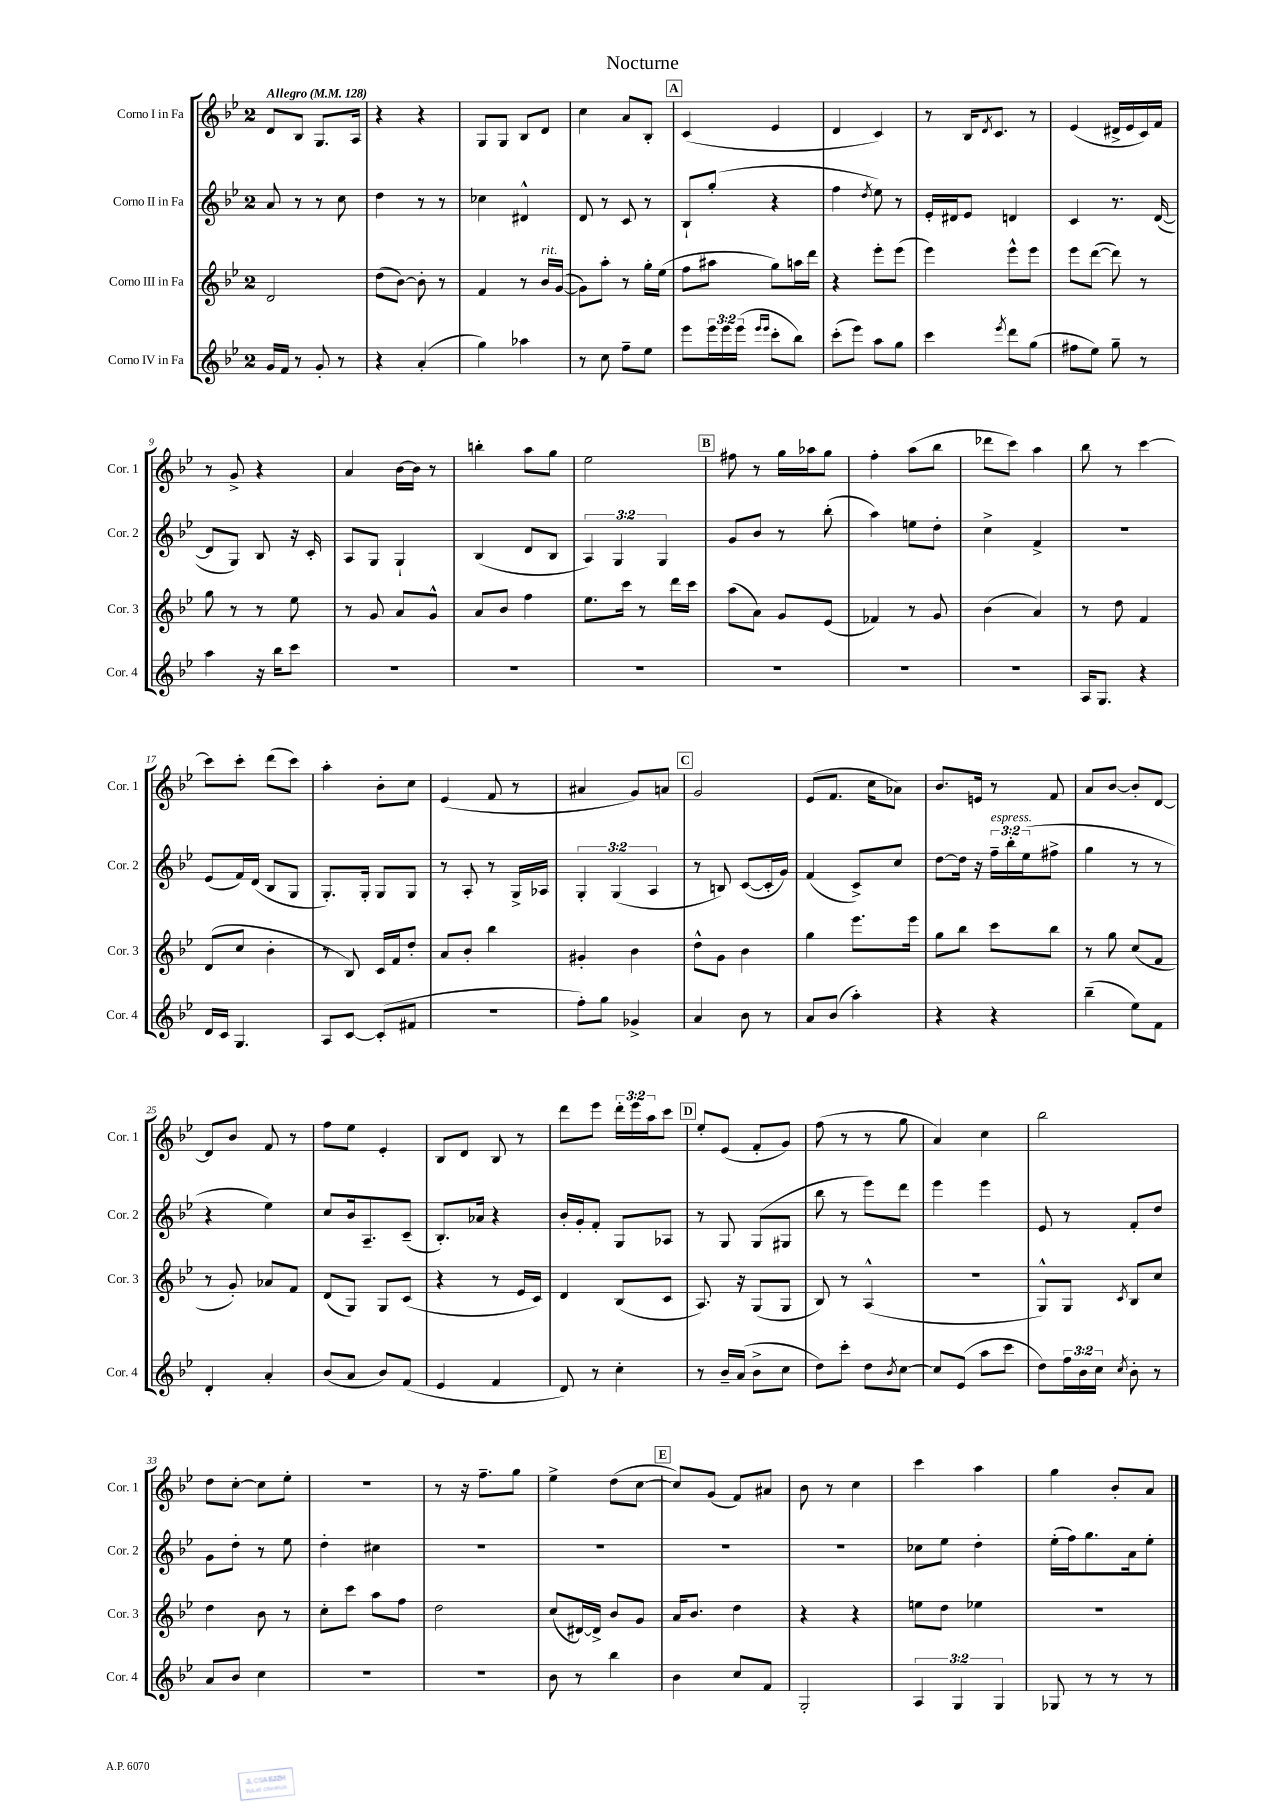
\header { title = "Nocturne" }
<<
\new StaffGroup <<
\new Staff = "s0" \with { instrumentName = "Corno I in Fa" shortInstrumentName = "Cor. 1" } {
    \clef treble \key bes \major \once \override Staff.TimeSignature.style = #'single-digit \time 2/4 \override Staff.TupletNumber.text = #tuplet-number::calc-fraction-text \tempo "Allegro" 4 = 128
    d'8 bes8 g8. a16 |
    r4 r4 |
    g8 g8 bes8 d'8 |
    c''4 a'8 bes8-. |
    \mark \markup { \box "A" } c'4( ees'4 |
    d'4 c'4) |
    r8 bes16 \acciaccatura { d'8 } c'8. r8 |
    ees'4( dis'16-> ees'16 c'16) f'16 |
    r8 g'8-> r4 |
    a'4 bes'16~ bes'16 r8 |
    b''4-. a''8 g''8 |
    ees''2 |
    \mark \markup { \box "B" } fis''8 r8 g''16 aes''16 g''8 |
    f''4-. a''8( bes''8 |
    des'''8 c'''8) a''4 |
    bes''8 r8 c'''4~ |
    c'''8 c'''8-. d'''8( c'''8) |
    a''4-. bes'8-. c''8 |
    ees'4( f'8 r8 |
    ais'4 g'8) a'8 |
    \mark \markup { \box "C" } g'2 |
    ees'8( f'8. c''16 aes'8) |
    bes'8. e'16 r8 f'8 |
    a'8 bes'8~ bes'8-. d'8~ |
    d'8 bes'8 f'8 r8 |
    f''8 ees''8 ees'4-. |
    bes8 d'8 bes8 r8 |
    d'''8 ees'''8 \tuplet 3/2 { d'''16-. ees'''16 a''16 } c'''8 |
    \mark \markup { \box "D" } ees''8-. ees'8( f'8-. g'8) |
    f''8( r8 r8 g''8 |
    a'4) c''4 |
    bes''2 |
    d''8 c''8~-. c''8 ees''8-. |
    r2 |
    r8 r16 f''8.-- g''8 |
    ees''4-> d''8( c''8~ |
    \mark \markup { \box "E" } c''8) g'8( f'8) ais'8 |
    bes'8 r8 c''4 |
    c'''4 a''4 |
    g''4 bes'8-. a'8 \bar "|." |
}
\new Staff = "s1" \with { instrumentName = "Corno II in Fa" shortInstrumentName = "Cor. 2" } {
    \clef treble \key bes \major \once \override Staff.TimeSignature.style = #'single-digit \time 2/4 \override Staff.TupletNumber.text = #tuplet-number::calc-fraction-text
    a'8 r8 r8 c''8 |
    d''4 r8 r8 |
    ces''4 dis'4-^ |
    d'8 r8 c'8 r8 |
    \mark \markup { \box "A" } bes8-! g''8-.( r4 |
    f''4 \acciaccatura { d''8 } ees''8) r8 |
    ees'16-. dis'16 ees'8 d'4 |
    c'4 r8. d'16~( |
    d'8 g8) bes8 r16 c'16-. |
    a8 g8 g4-! |
    bes4( d'8 bes8 |
    \tuplet 3/2 { a4) g4 g4 } |
    \mark \markup { \box "B" } g'8 bes'8 r8 bes''8-.( |
    a''4) e''8 d''8-. |
    c''4-> f'4-> |
    R2 |
    ees'8( f'16) d'16( bes8 g8 |
    g8.-.) g16-. g8 g8 |
    r8 a8-. r8 g16-> aes16 |
    \tuplet 3/2 { g4-. g4( a4 } |
    \mark \markup { \box "C" } r8 b8) c'8~( c'16-. g'16) |
    f'4( c'8->) c''8 |
    d''8~ d''16 r16 \tuplet 3/2 { f''16--^\markup { \italic "espress." } bes''16-. ees''16( } fis''8-> |
    g''4 r8 r8 |
    r4 ees''4) |
    c''8 bes'16 a8.-- c'8--( |
    bes8.-.) aes'16 r4 |
    bes'16-. g'16-. f'8-. g8 aes8 |
    \mark \markup { \box "D" } r8 g8 g8( gis8 |
    bes''8 r8 ees'''8) d'''8 |
    ees'''4 ees'''4 |
    ees'8 r8 f'8-. d''8 |
    g'8 d''8-. r8 ees''8 |
    d''4-. cis''4 |
    R2 |
    R2 |
    \mark \markup { \box "E" } R2 |
    R2 |
    ces''8 ees''8 d''4-. |
    ees''16-.( f''16) g''8. a'16 ees''8-. \bar "|." |
}
\new Staff = "s2" \with { instrumentName = "Corno III in Fa" shortInstrumentName = "Cor. 3" } {
    \clef treble \key bes \major \once \override Staff.TimeSignature.style = #'single-digit \time 2/4
    d'2 |
    d''8( bes'8~) bes'8-. r8 |
    f'4 r8 bes'16^\markup { \italic "rit." } g'16~( |
    g'8) a''8-. r8 g''16-. ees''16( |
    \mark \markup { \box "A" } f''8 ais''8 g''8) a''16 d'''16 |
    r4 ees'''8-. ees'''8( |
    ees'''4) ees'''8-^ ees'''8 |
    ees'''8 d'''8~( d'''8) r8 |
    g''8 r8 r8 ees''8 |
    r8 g'8 a'8 g'8-^ |
    a'8 bes'8 f''4 |
    ees''8. c'''16 r8 d'''16 c'''16 |
    \mark \markup { \box "B" } a''8( a'8) g'8 ees'8( |
    fes'4) r8 g'8 |
    bes'4( a'4) |
    r8 d''8 f'4 |
    d'8( c''8 bes'4-. |
    r8 bes8) c'16 f'16 d''8-. |
    a'8 bes'8-. bes''4 |
    gis'4-. bes'4 |
    \mark \markup { \box "C" } d''8-^ g'8 bes'4 |
    g''4 ees'''8. ees'''16 |
    g''8 bes''8 c'''8 bes''8 |
    r8 g''8 c''8( f'8 |
    r8 g'8-.) aes'8 f'8 |
    d'8( g8) g8 c'8( |
    r4 r8 ees'16 c'16) |
    d'4 bes8( c'8 |
    \mark \markup { \box "D" } a8.) r16 g8( g8 |
    bes8) r8 a4-^( |
    r2 |
    g8-^) g8 \acciaccatura { c'8 } bes8 c''8 |
    d''4 bes'8 r8 |
    c''8-. c'''8 a''8 f''8 |
    d''2 |
    c''8( dis'16~) dis'16-> bes'8 g'8 |
    \mark \markup { \box "E" } a'16 bes'8. d''4 |
    r4 r4 |
    e''8 d''8 ees''4 |
    r2 \bar "|." |
}
\new Staff = "s3" \with { instrumentName = "Corno IV in Fa" shortInstrumentName = "Cor. 4" } {
    \clef treble \key bes \major \once \override Staff.TimeSignature.style = #'single-digit \time 2/4 \override Staff.TupletNumber.text = #tuplet-number::calc-fraction-text
    g'16 f'16 r8 g'8-. r8 |
    r4 a'4-.( |
    g''4) aes''4 |
    r8 c''8 f''8-- ees''8 |
    \mark \markup { \box "A" } ees'''8 \tuplet 3/2 { ees'''16 ees'''16 ees'''16( } \grace { ees'''16 ees'''16 } c'''8-. bes''8) |
    c'''8-.( ees'''8) a''8 g''8 |
    c'''4 \acciaccatura { ees'''8 } d'''8 g''8( |
    fis''8 ees''8) g''8-- r8 |
    a''4 r16 bes''16 c'''8 |
    R2 |
    R2 |
    R2 |
    \mark \markup { \box "B" } R2 |
    R2 |
    R2 |
    a16 g8. r4 |
    d'16 c'16 g4. |
    a8 c'8~ c'8-.( fis'8 |
    R2 |
    f''8-.) g''8 ges'4-> |
    \mark \markup { \box "C" } a'4 bes'8 r8 |
    a'8 bes'8( a''4-.) |
    r4 r4 |
    bes''4--( ees''8) f'8 |
    d'4-. a'4-. |
    bes'8( a'8 bes'8) f'8( |
    ees'4 f'4 |
    d'8) r8 c''4-. |
    \mark \markup { \box "D" } r8 bes'16-- a'16( bes'8-> c''8 |
    d''8) c'''8-. d''8 \acciaccatura { bes'8 } c''8~ |
    c''8 ees'8( a''8 c'''8 |
    d''8) \tuplet 3/2 { f''16 bes'16 c''16 } \acciaccatura { c''8 } bes'8-. r8 |
    a'8 bes'8 c''4 |
    r2 |
    r2 |
    bes'8 r8 bes''4 |
    \mark \markup { \box "E" } bes'4 c''8 f'8 |
    g2-. |
    \tuplet 3/2 { a4 g4 g4 } |
    ges8 r8 r8 r8 \bar "|." |
}
>>
>>
